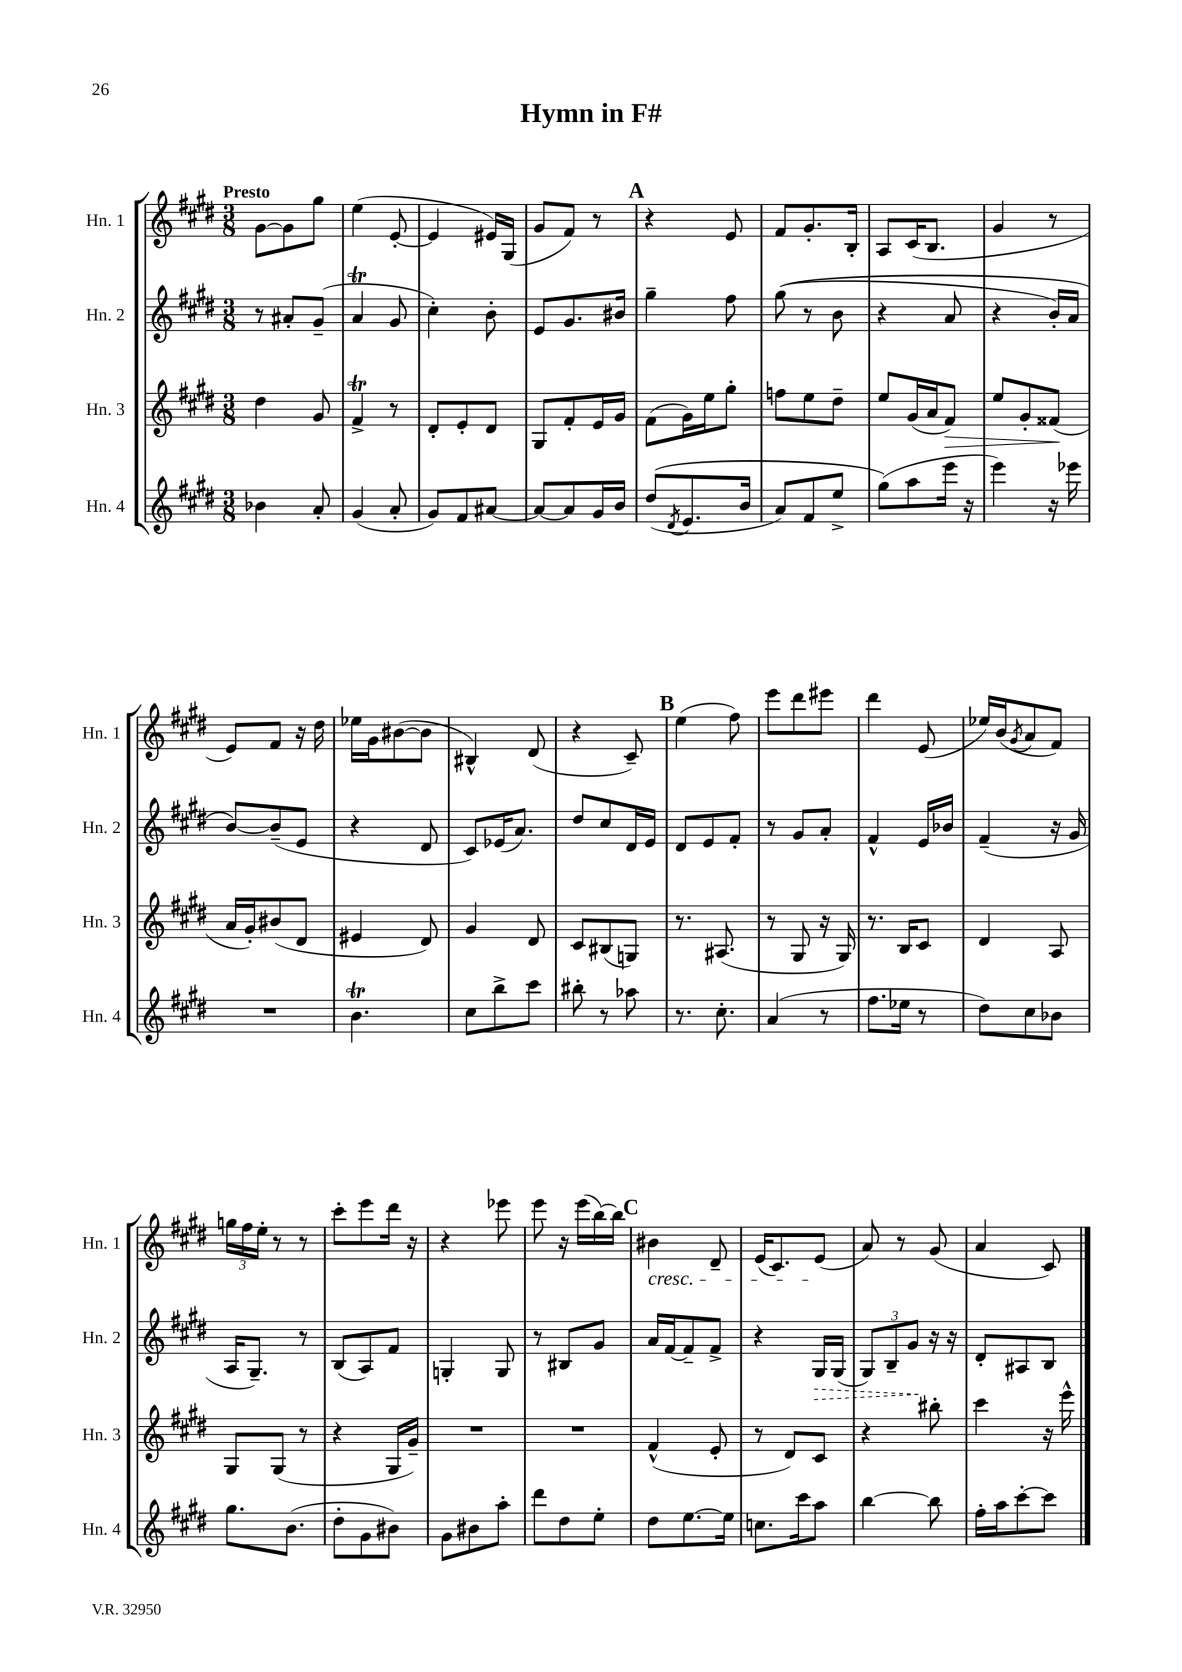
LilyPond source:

\header { title = "Hymn in F#" }
<<
\new StaffGroup <<
\new Staff = "s0" \with { instrumentName = "Hn. 1" shortInstrumentName = "Hn. 1" } {
    \clef treble \key e \major \numericTimeSignature \time 3/8 \tempo "Presto"
    gis'8~ gis'8 gis''8 |
    e''4( e'8~-. |
    e'4 eis'16) gis16( |
    gis'8 fis'8) r8 |
    \mark \markup { \bold "A" } r4 e'8 |
    fis'8 gis'8.-. b16-. |
    a8 cis'16( b8. |
    gis'4 r8 |
    e'8) fis'8 r16 dis''16 |
    ees''16 gis'16 bis'8~( bis'8 |
    bis4-^) dis'8( |
    r4 cis'8--) |
    \mark \markup { \bold "B" } e''4( fis''8) |
    e'''8 dis'''8 eis'''8 |
    dis'''4 e'8( |
    ees''16) b'16( \acciaccatura { gis'8 } a'8 fis'8) |
    \tuplet 3/2 { g''16 fis''16 e''16-. } r8 r8 |
    cis'''8-. e'''8 dis'''16 r16 |
    r4 ees'''8 |
    e'''8 r16 e'''16( b''16~) b''16 |
    \mark \markup { \bold "C" } bis'4\cresc dis'8-- |
    e'16( cis'8.) e'8\!( |
    a'8) r8 gis'8( |
    a'4 cis'8) \bar "|." |
}
\new Staff = "s1" \with { instrumentName = "Hn. 2" shortInstrumentName = "Hn. 2" } {
    \clef treble \key e \major \numericTimeSignature \time 3/8
    r8 ais'8-. gis'8--( |
    a'4\trill gis'8 |
    cis''4-.) b'8-. |
    e'8 gis'8. bis'16 |
    \mark \markup { \bold "A" } gis''4-- fis''8 |
    gis''8(\( r8 b'8 |
    r4 a'8 |
    r4 b'16-.) a'16 |
    b'8~\) b'8--( e'8 |
    r4 dis'8 |
    cis'8) ees'16( a'8.) |
    dis''8 cis''8 dis'16 e'16 |
    \mark \markup { \bold "B" } dis'8 e'8 fis'8-. |
    r8 gis'8 a'8-. |
    fis'4-^ e'16 bes'16 |
    fis'4--( r16 gis'16 |
    a16 gis8.--) r8 |
    b8( a8) fis'8 |
    g4-. g8 |
    r8 bis8 gis'8 |
    \mark \markup { \bold "C" } a'16 fis'16~ fis'8-- fis'8-> |
    r4 \once \override Hairpin.style = #'dashed-line gis16\> gis16( |
    \tuplet 3/2 { gis8) b8-- gis'8\! } r16 r16 |
    dis'8-. ais8 b8 \bar "|." |
}
\new Staff = "s2" \with { instrumentName = "Hn. 3" shortInstrumentName = "Hn. 3" } {
    \clef treble \key e \major \numericTimeSignature \time 3/8
    dis''4 gis'8 |
    fis'4->\trill r8 |
    dis'8-. e'8-. dis'8 |
    gis8 fis'8-. e'16 gis'16 |
    \mark \markup { \bold "A" } fis'8( gis'16) e''16 gis''8-. |
    f''8 e''8 dis''8-- |
    e''8 gis'16( a'16 fis'8\>) |
    e''8 gis'8-. fisis'8\!( |
    a'16 gis'16-.) bis'8( dis'8 |
    eis'4 dis'8) |
    gis'4 dis'8 |
    cis'8 bis8( g8) |
    \mark \markup { \bold "B" } r8. ais8.( |
    r8 gis8 r16 gis16) |
    r8. b16 cis'8 |
    dis'4 a8 |
    gis8 gis8( r8 |
    r4 gis16 gis'16--) |
    R4. |
    R4. |
    \mark \markup { \bold "C" } fis'4-^( e'8-. |
    r8 dis'8) cis'8 |
    r4 bis''8-. |
    cis'''4 r16 e'''16-^ \bar "|." |
}
\new Staff = "s3" \with { instrumentName = "Hn. 4" shortInstrumentName = "Hn. 4" } {
    \clef treble \key e \major \numericTimeSignature \time 3/8
    bes'4 a'8-. |
    gis'4( a'8-. |
    gis'8) fis'8 ais'8~ |
    ais'8~ ais'8 gis'16 b'16 |
    \mark \markup { \bold "A" } dis''8(\( \acciaccatura { dis'8 } e'8. b'16 |
    a'8) fis'8 e''8-> |
    gis''8(\) a''8 e'''16 r16 |
    e'''4) r16 ees'''16 |
    R4. |
    b'4.\trill |
    cis''8 b''8-> cis'''8 |
    bis''8-. r8 aes''8 |
    \mark \markup { \bold "B" } r8. cis''8.-. |
    a'4( r8 |
    fis''8. ees''16 r8 |
    dis''8) cis''8 bes'8 |
    gis''8. b'8.( |
    dis''8-. gis'8 bis'8) |
    gis'8 bis'8 a''8-. |
    dis'''8 dis''8 e''8-. |
    \mark \markup { \bold "C" } dis''8 e''8.~ e''16 |
    c''8. cis'''16 a''8 |
    b''4~ b''8 |
    fis''16-. a''16 cis'''8~-. cis'''8 \bar "|." |
}
>>
>>
\layout { \context { \Score \remove "Bar_number_engraver" } }
